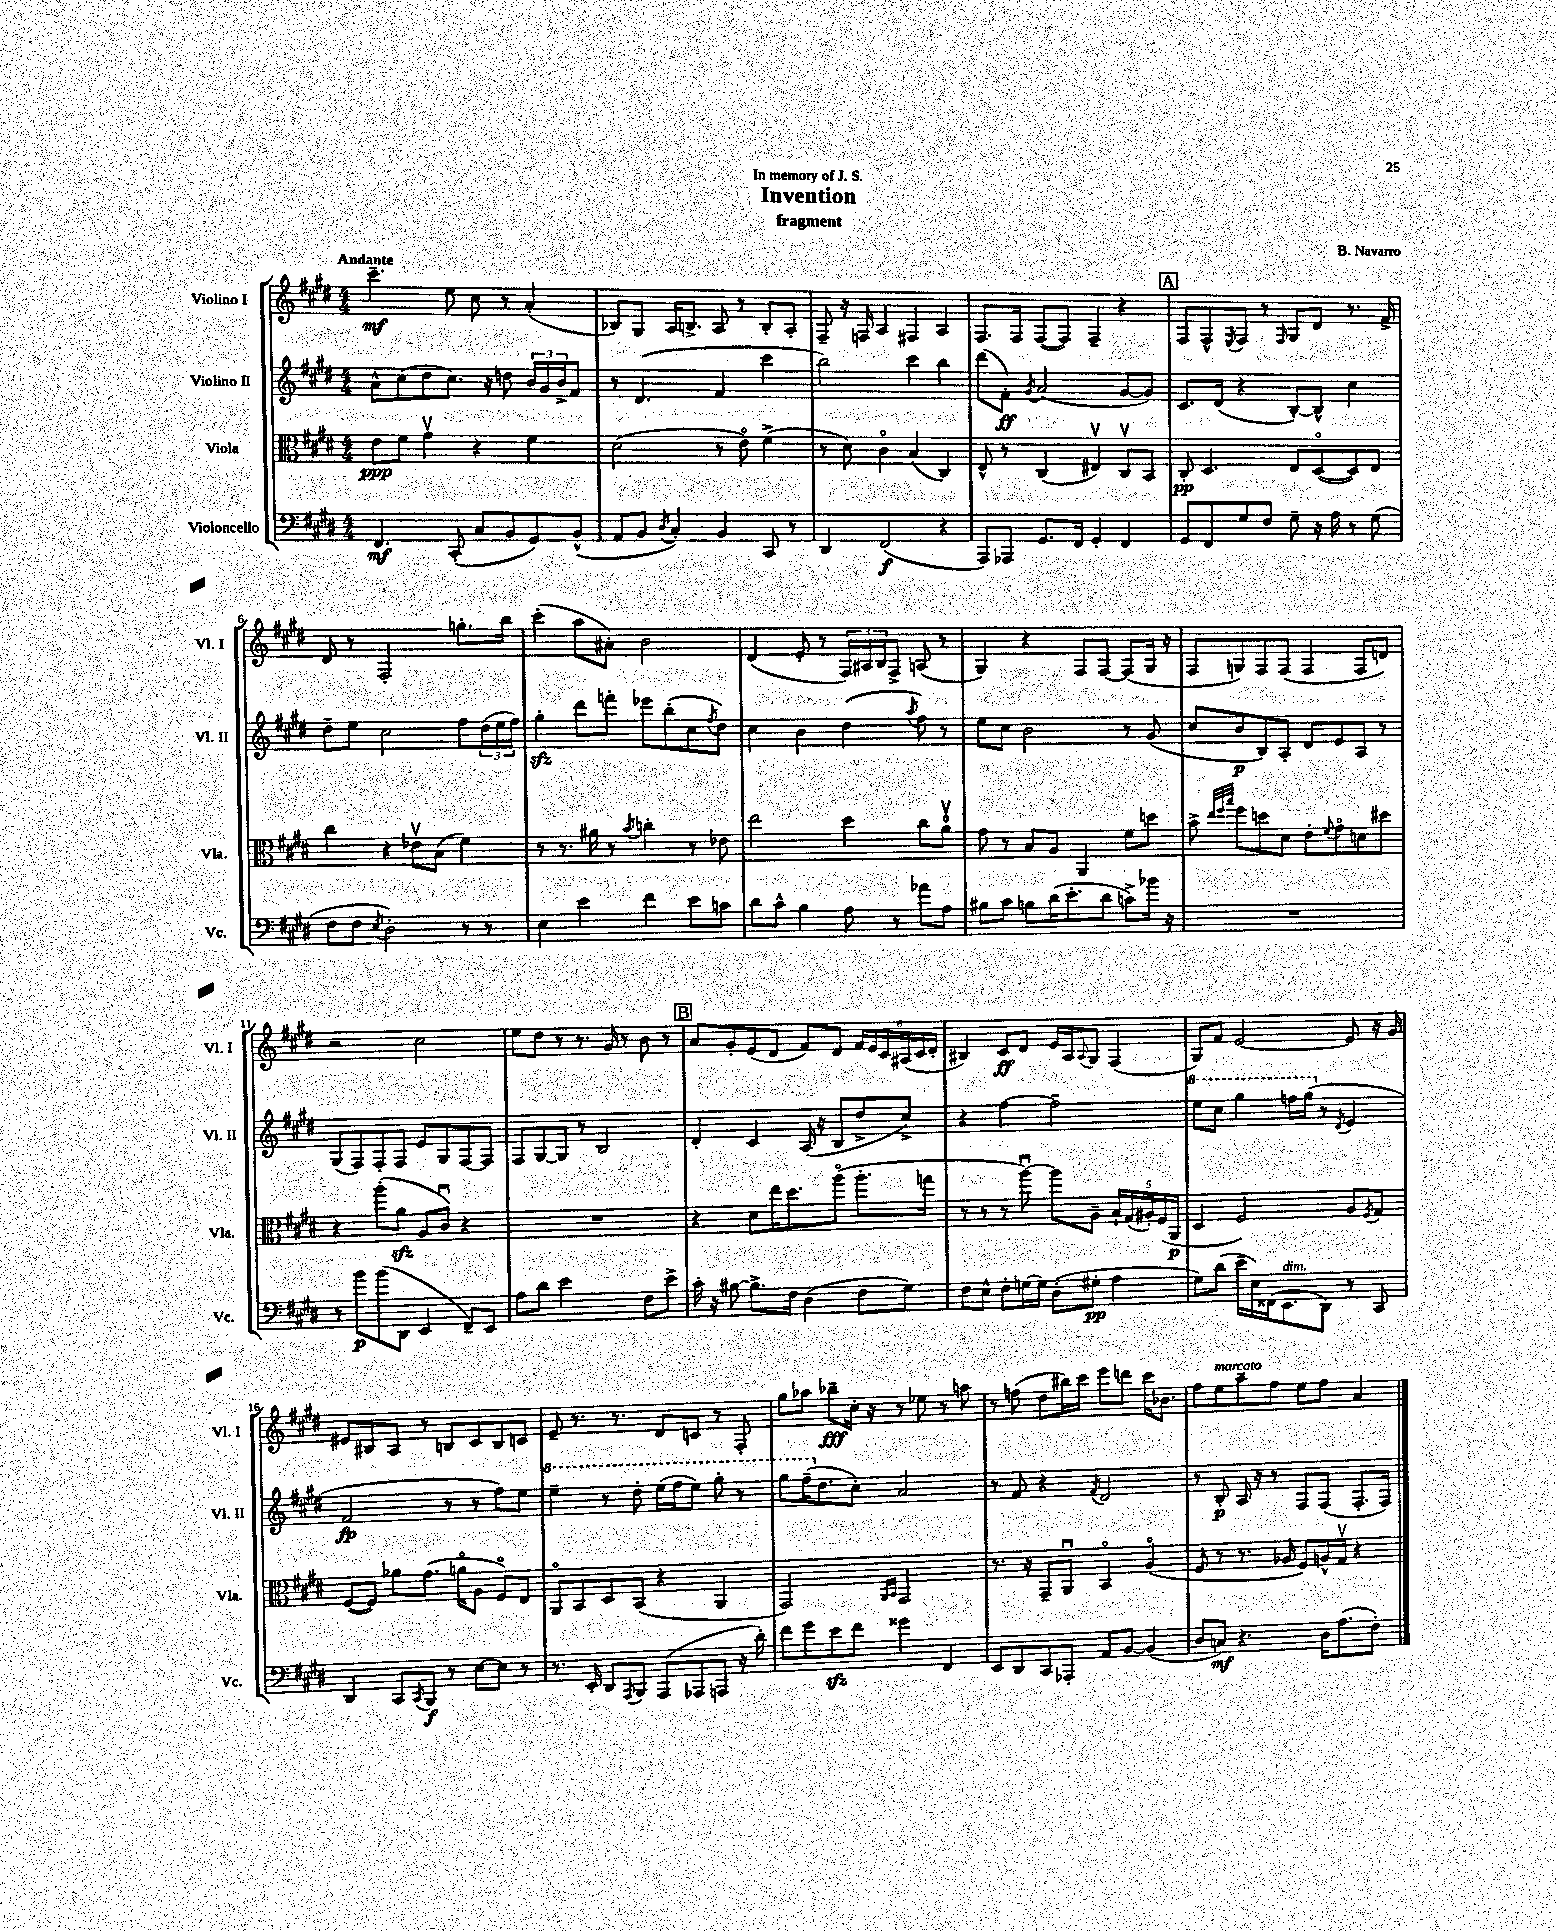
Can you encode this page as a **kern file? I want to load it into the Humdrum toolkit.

**kern	**kern	**kern	**kern
*staff4	*staff3	*staff2	*staff1
*clefF4	*clefC3	*clefG2	*clefG2
*k[f#c#g#d#]	*k[f#c#g#d#]	*k[f#c#g#d#]	*k[f#c#g#d#]
*M4/4	*M4/4	*M4/4	*M4/4
4.FF#/	8e\L	8a^^\L	4.ccc#~\
.	8f#\J	(8cc#\	.
.	4g#v\	8dd#\	.
(8CC#'/	.	8.cc#\J)	8ee\
8C#/L	4r	.	8cc#\
.	.	16r	.
8BB/	.	8dd\	8r
8GG#/)	4f#\	24b/LL	(4a'/
.	.	24g#/	.
.	.	24b^/J	.
(8BB^^/J	.	8f#/J	.
=	=	=	=
8AA/L	(2d#\	8r	8B-/L)
8BB/J	.	(4.d#/	8G#/J
8qD#/	.	.	.
4C#'/)	.	.	16A/LK
.	.	.	8.B^/J
4BB/	8r	4f#/	8A/
.	8eo\)	.	8r
8CC#/	(4f#^\	4ccc#\	8B'/L
8r	.	.	8A'/J
=	=	=	=
4DD#/	8r	2bb\)	8F#~/
.	8d#\)	.	16r
.	.	.	16F/
(2FF#/	4c#o\	.	4A/
.	(4B/	4ccc#\	4F#/
4r	4C#/)	4bb\	4A/
=	=	=	=
8AAA/L)	8E^^/	(8ddd#\L	8.F#/L
8AAA-/J	8r	8f#'\J)	.
.	.	.	16F#/Jk
.	.	8qg#/	.
8.GG#/L	(4C#/	(2a/	([8F#/L
.	.	.	8F#/]J)
16FF#/Jk	.	.	.
4GG#'/	4E#v/)	.	4F#~/
4FF#/	8C#v/L	[8g#/L	4r
.	8BB/J	8g#/]J)	.
=	=	=	=
8GG#/L	8C#'/	8.c#/L	8F#/L
8FF#/	4.D#/	.	8F#^^/
.	.	(16d#/Jk	.
.	.	.	8qE/
8G#/	.	4r	8F#/J
8F#/J	.	.	8r
.	.	.	16qqF#/
8G#~\	8E/L	[8B'/L)	8G#/L
16r	([8D#o/	8B^^/]J	8d#/J
16A\	.	.	.
8r	8D#/])	4cc#\	8.r
(8G#\	8E/J	.	.
.	.	.	16f#^/
=	=	=	=
8F#\L	4cc#\	8dd#~\L	8d#/
8F#\J	.	8ee\J	8r
8qE/	.	.	.
2D#'\)	4r	2cc#\	2F#'/
.	8e-v\L	.	.
.	(8B\J	.	.
8r	4f#\)	8ff#\L	8.gg'\L
8r	.	(24dd#\L	.
.	.	24ee\	.
.	.	.	16bb\Jk
.	.	24ff#\JJ)	.
=	=	=	=
4E\	8r	4gg#'\	(4ccc#'\
.	8.r	.	.
4e\	.	8ddd#\L	8aa\L
.	16a#\	.	.
.	8r	8fff'\J	8a#'\J)
.	8qb/	.	.
4f#\	4cc'\	8eee-\L	2b\
.	.	(8bb'\	.
8e\L	8r	8cc#\	.
.	.	8qff#/	.
8c\J	8e-\	8dd#\J)	.
=	=	=	=
8d#\L	2ee\	4cc#\	(4d#/
8c#^^\J	.	.	.
4B\	.	4b\	8e'/
.	.	.	8r
8A\	4dd#\	(4dd#\	24F#/LL)
.	.	.	24A#/
.	.	.	24B/J
8r	.	.	8F#^/J
.	.	8qaa/	.
8a-\L	8cc#\L	8ff#\)	(8A/
8A\J	8av\J	8r	8r
=	=	=	=
8B#\L	8g#\	8ee\L	4G#/)
8c#\J	8r	8cc#\J	.
8B\L	8B/L	2b\	4r
(16d#\K	8A/J	.	.
8.e'\	.	.	.
.	4AA/	.	8F#/L
8d#\J	.	.	[8F#/J
8c^\L)	8f#\L	8r	(8F#/]L
16b-\Jk	8dd\J	(8g#/	16G#/Jk
16r	.	.	16r
=	=	=	=
1r	8b^\	8cc#/L	8F#/L
.	32qqee/LLL	.	.
.	32qqff#/	.	.
.	32qqbb/JJJ	.	.
.	8ff#\L	8b/	8G/)
.	8dd\	8B/)	8F#/
.	8d#\J	8A'/J	(8F#/J
.	8e'\L	8d#/L	4F#/
.	8qqf#/	.	.
.	8g#o\	8e/	.
.	8d\	8A/J	8F#/L
.	8dd#\J	8r	8d/J)
=	=	=	=
8r	4r	(8G#/L	2r
8b\L	.	8F#/)	.
(8b\	(8aa'\L	8F#'/	.
8DD#\J	8a\J	8F#/J	.
4EE/	8A/L	8e/L	2cc#\
.	8c#u/J)	8G#/	.
8FF#~/L)	4r	[8F#/	.
8EE/J	.	8F#/]J	.
=	=	=	=
8A\L	1r	8F#/L	8ee\L
8d#\J	.	[8G#/	8dd#\J
2e\	.	8G#/]J	8r
.	.	8r	8.r
.	.	2B/	.
.	.	.	16g#/
.	.	.	8r
8F#\L	.	.	8b\
8e^\J	.	.	8r
=	=	=	=
16c#'\	4r	4d#'/	8a/L
16r	.	.	.
[8B#\	.	.	8g#'/
8.B#^\]L	8d#\L	4c#/	(8e/
.	16ee\K	.	8d#/J
16F#\Jk	8.dd#\	.	.
(4D#\	.	(16A/	8f#/L)
.	.	16r	.
.	(8aao\J	8B/L	8d#/J
8F#\L	8.aa'\L	8dd#^/	24f#/LL
.	.	.	24e/
.	.	.	24c#/
8G#\J)	.	8cc#^/J)	(24A#/
.	.	.	24c#/
.	16gg\Jk	.	.
.	.	.	24d#'/JJ
=	=	=	=
8F#\L	8r	4r	4B#/)
8E^^\J	8r	.	.
8F#'\L	8r	[4ff#\	8c#/L
[16G\L	[8aau\)	.	8d#/J
16G\]JJ	.	.	.
(8D#'\L	8aa\]L	2ff#~\]	16e/LL
.	.	.	16A/J
.	.	.	8qqA/
8G#'\J	8A~\J	.	8G#/J
4A\	20B`/LL	.	(4F#/
.	(20G#/	.	.
.	20A#'/)	.	.
.	(20F#/	.	.
.	20AA/JJ	.	.
=	=	=	=
8G#\L)	4D#/	8eee\L	8G#/L)
(8d#\J	.	8ccc#\J	8f#/J
16e~\LL	2F#/)	4ggg#\	[2e/
16E\)	.	.	.
(16FF##\J	.	.	.
8.EE\	.	.	.
.	.	16fff\LL	.
.	.	(16ggg#\JJ	.
8DD#\J)	.	8r	.
.	.	8qd#/	.
8r	8A/L	4e/	8e/]
.	8qF#/	.	.
8CC#/	8G#/J	.	16r
.	.	.	16g#/
=	=	=	=
4DD#/	([8F#/L	2f#/	8e#/L
.	8F#/]J)	.	8B#/
8CC#/L	8a-\L	.	8A/J
8qCC#/	.	.	.
8BBB/J	(8.g#\J	.	8r
8r	.	8r	8B/L
.	16ao\LK	.	.
[8E\L	8A\J	8r	8c#/
8E\]J	8F#o/L)	8ff#\L)	8B/
8r	8E/J	8ee\J	8c/J
=	=	=	=
8.r	8AAo/L	4eee~\	8e~/
.	8BB/	.	8.r
16EE'/	.	.	.
8DD#/L	8D#/	8r	.
.	.	.	8.r
8qAAA/	.	.	.
8BBB/J	(8BB/J	8ddd#'\	.
(8AAA/L	4r	(16eee\LL	8d#/L
.	.	16fff#\J	.
8AAA-/	.	8eee\J)	8c/J
8AAA/J	4AA/	8ggg#'\	8r
16r	.	8r	8F#'/
16d#'\)	.	.	.
=	=	=	=
8f#\L	2GG#/)	8ggg#\L	8gg#\L
8g#\	.	(16fff#~\K	8aa-\J
.	.	8.dd#\	.
8e\	.	.	8bb-~\L
8f#\J	.	8cc#'\J)	16cc#'\Jk
.	.	.	16r
.	16qqAA/LL	.	.
.	16qqBB/JJ	.	.
4g##\	2GG#/	2a/	8r
.	.	.	8ee-\
4FF#/	.	.	8r
.	.	.	8aa\
=	=	=	=
8EE/L	8.r	8r	8r
8DD#/	.	8f#/	(8ff\
.	16r	.	.
8CC#/	8GG#~/L	4r	8dd#\L
8AAA-'/J	8AAu/J	.	16bb#\L)
.	.	.	16ccc#\JJ
.	.	8qf#/	.
8AA/L	4BBo/	2d#/	8eee\L
[8BB/J	.	.	8ddd\J
(4BB/]	(4Ao/	.	16ccc#\LK
.	.	.	8.b-\J
=	=	=	=
8D#/L	8F#/	8r	8ff#\L
8C/J)	8r	8B'/	8ee\
4.r	8.r	16A/	8aa~\
.	.	16r	.
.	.	8r	8ff#\J
.	16A-/	.	.
.	8F#/L)	8F#/L	8ee\L
16D#\LK	16A^^/L	(8F#/J	8ff#\J
(8.A\	16G#v/JJ	.	.
.	4r	8.F#'/L	4a/
8F#'\J)	.	.	.
.	.	16F#/Jk)	.
==	==	==	==
*-	*-	*-	*-
